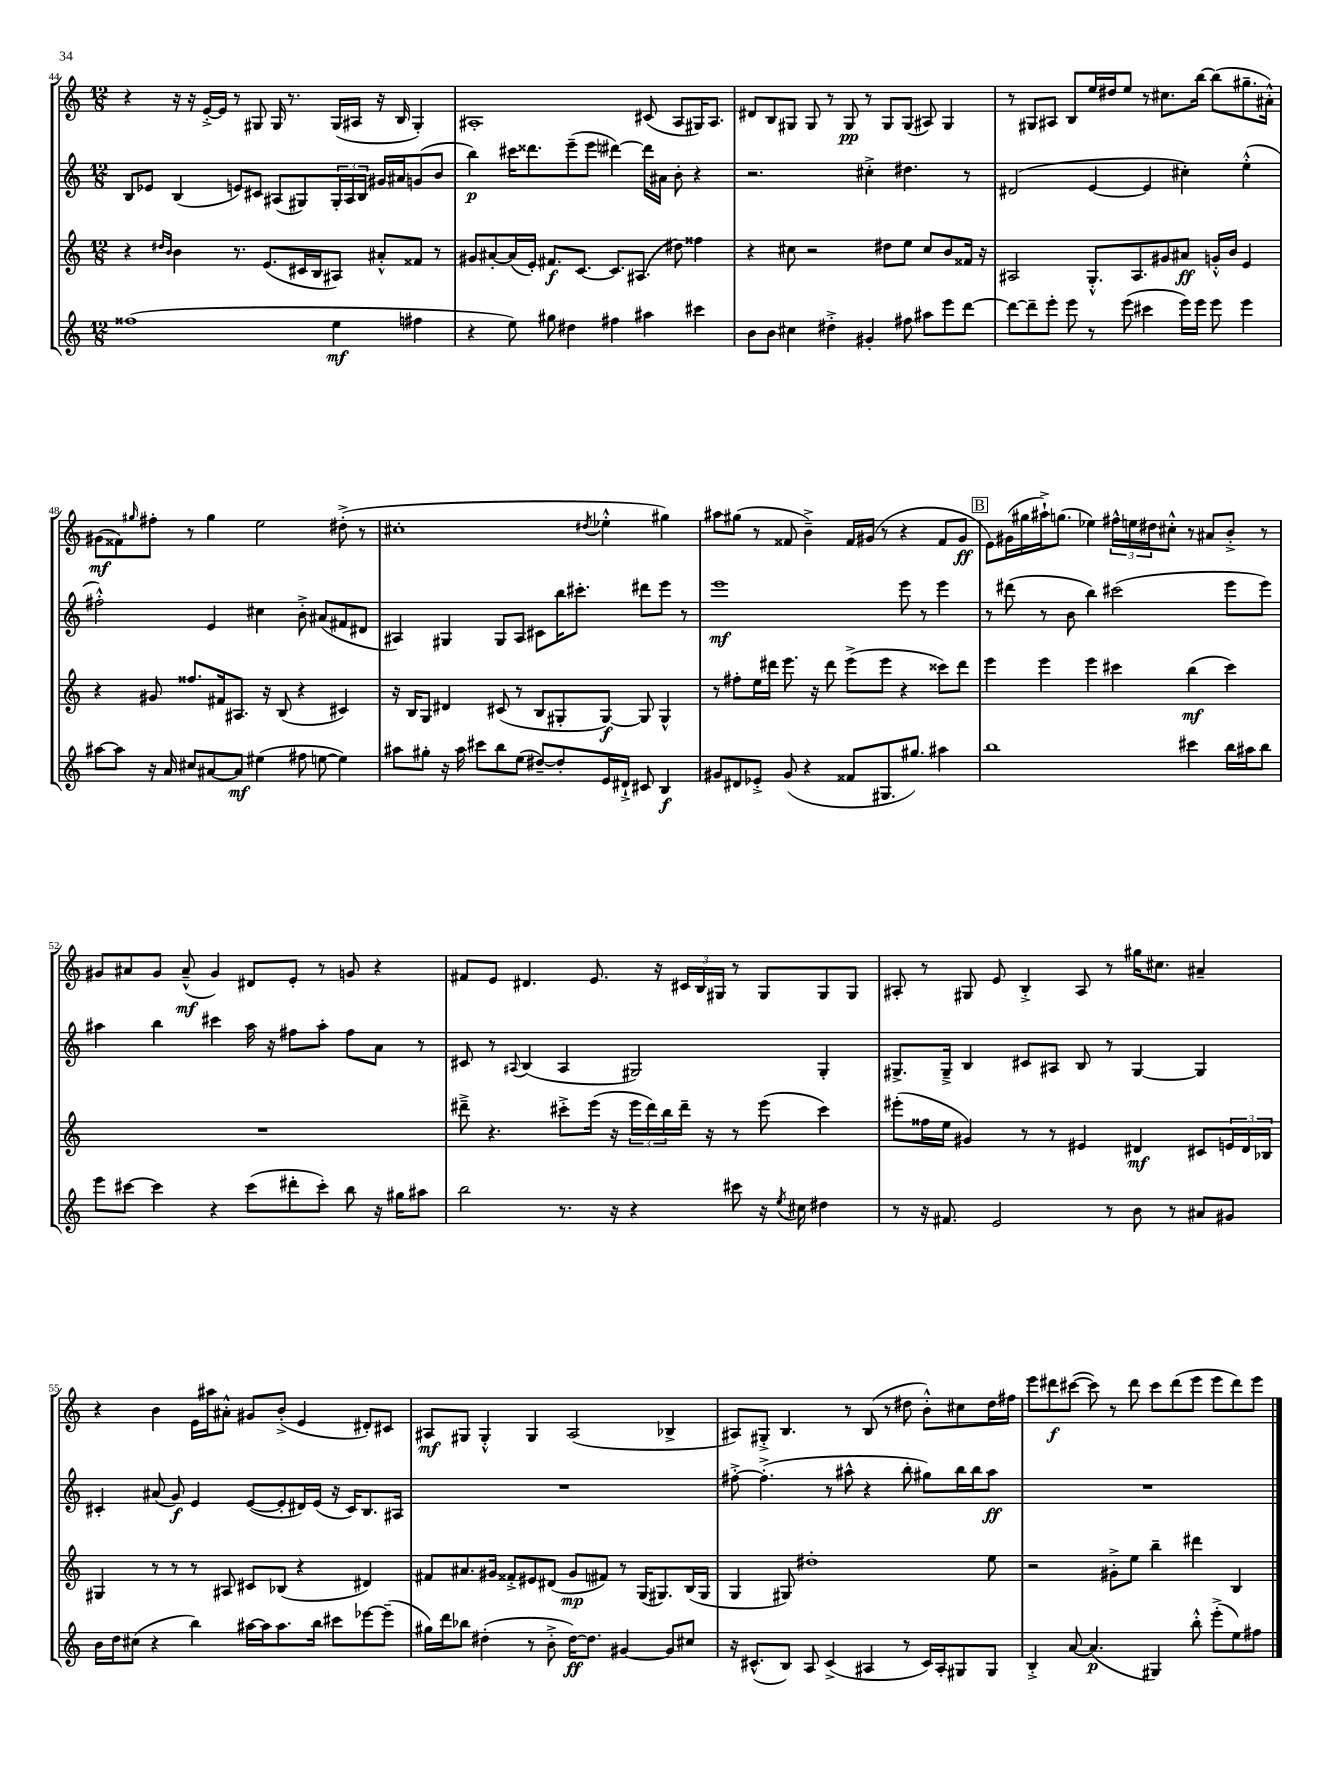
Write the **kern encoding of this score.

**kern	**kern	**kern	**kern
*staff4	*staff3	*staff2	*staff1
*clefG2	*clefG2	*clefG2	*clefG2
*k[]	*k[]	*k[]	*k[]
*M12/8	*M12/8	*M12/8	*M12/8
(1ff##	4r	8B	4r
.	.	8e-	.
.	16qqdd#	.	.
.	16qqb	.	.
.	4b	(4B	16r
.	.	.	16r
.	.	.	[16e'^
.	.	.	16e]
.	8.r	8e)	8r
.	.	8c#	8G#
.	(8.e	.	.
.	.	(8A#	16G#
.	.	.	8.r
.	16c#	8G#)	.
.	16B	.	.
4ee	8A#)	24G#'	(16G#
.	.	24A#	.
.	.	.	16A#
.	.	24B	.
.	8a#'^^	16g#	16r
.	.	16a#	16B
4ff#	8f##	(8g	4G#')
.	8r	8b	.
=	=	=	=
4r	8g#	4bb)	1A#'
.	[8a#'	.	.
8ee)	(16a#]	16ccc#	.
.	16e')	8.ddd##	.
8gg#	8.f#	.	.
4dd#	.	(8eee~	.
.	[8.c	.	.
.	.	8eee	.
4ff#	8.c]	[4ddd#)	.
.	(8.A#	.	.
4aa#	.	16ddd#]	(8c#
.	.	16a#	.
.	8dd#)	8b'	8A#
4ccc#	4ff##	4r	16G#)
.	.	.	8.A#
=	=	=	=
8b	4r	2.r	8d#
8b	.	.	8B
4cc#	8cc#	.	8G#
.	2r	.	8G#
4dd#'^	.	.	8r
.	.	.	8G#
4g#'	.	4cc#'^	8r
.	8dd#	.	8G#
8ff#	8ee	4.dd#	(8G#
8aa#	8cc#	.	8A#)
8eee	8b	.	4G#
[8ddd	16f##	8r	.
.	16r	.	.
=	=	=	=
8ddd_	2A#	(2d#	8r
8ddd~]	.	.	8G#
8eee'	.	.	8A#
8eee	.	.	8B
8r	8.G'^^	[4e	16ee
.	.	.	16dd#
(8eee	.	.	8ee
.	8.A#	.	.
4ccc#	.	4e]	8r
.	8g#	.	8.cc#
16eee)	8a#	4cc#')	.
16eee	.	.	[16bb
8eee	16g'^^	.	(8bb]
.	16b	.	.
4eee	4e	(4ee'^^	8.gg#~
.	.	.	16a#'^^)
=	=	=	=
[8aa#	4r	2ff#'^^)	(8g#
8aa#]	.	.	8f##)
.	.	.	16qqgg#
16r	8g#	.	8ff#'
16a	.	.	.
8cc#	8.ff##	.	8r
[8a#	.	4e	4gg#
.	16f#	.	.
8a#]	8.A#	.	.
(4ee#	.	4cc#	2ee
.	16r	.	.
.	(8B	.	.
8ff#	4r	8b'^	.
[8ee	.	(8a#	.
4ee])	4c#)	8f#	(8dd#'^
.	.	8d#	8r
=	=	=	=
8aa#	16r	4A#)	1cc#'
.	16B	.	.
8gg#'	8G	.	.
16r	4d#	4G#	.
16aa#	.	.	.
8ccc#	.	.	.
8bb	(8c#	8G#	.
(8ee	8r	8A#	.
[8dd#~)	8B	8c#	.
8dd#']	8G#'	16bb	.
.	.	8.ccc#'	.
.	.	.	8qdd#
16e	[8G#)	.	4ee-'^^
16d#`^	.	.	.
8c#	8G#]	8ddd#	.
4B	4G#^^	8eee	4gg#)
.	.	8r	.
=	=	=	=
8g#	8r	1eee	8aa#
8d#	8ff#'	.	(8gg#
8e-'^	16ee	.	8r
.	16ddd#	.	.
(8g#	8.eee	.	8f##
4r	.	.	4b~^)
.	16r	.	.
.	8ddd#	.	.
8f##	(8eee^	.	16f##
.	.	.	(16g#
8.G#	8eee	.	8r
.	4r	8eee	4r
8.gg#)	.	.	.
.	.	8r	.
4aa#	8ccc##)	4eee	8f##
.	8ddd#	.	8g#
=	=	=	=
1bb	4eee	8r	8e)
.	.	(8ddd#	(16g#
.	.	.	16gg#
.	4eee	8r	16aa#`^)
.	.	.	(8.gg
.	.	8b	.
.	4eee	4bb)	4ee-)
.	4ccc#	(2ccc#	24ff#^^
.	.	.	24ee
.	.	.	24dd#
.	.	.	8cc#'^^
4ccc#	(4bb	.	8r
.	.	.	8a#
16bb	4ccc#)	8eee	8b'^
16aa#	.	.	.
8bb	.	8eee)	8r
=	=	=	=
8eee	1.r	4aa#	8g#
[8ccc#	.	.	8a#
4ccc#]	.	4bb	8g#
.	.	.	(8a#~^^
4r	.	4ccc#	4g#)
(8ccc#	.	16aa#	8d#
.	.	16r	.
8ddd#'	.	8ff#	8e'
8ccc#')	.	8aa#'	8r
8bb	.	8ff#	8g
16r	.	8a	4r
16gg#	.	.	.
8aa#	.	8r	.
=	=	=	=
2bb	8ddd#~^	8c#	8f#
.	4.r	8r	8e
.	.	8qqA#	.
.	.	(4B	4.d#
8.r	8ccc#'^	4A#	.
.	(16eee	.	8.e
16r	16r	.	.
4r	24eee	2G#)	.
.	24ddd#)	.	.
.	.	.	16r
.	24bb	.	.
.	16ddd#~	.	24c#
.	.	.	24B
.	16r	.	.
.	.	.	24G#
8ccc#	8r	.	8r
16r	(8eee	.	8G#
8qee	.	.	.
16cc#	.	.	.
4dd#	4ccc#)	4G#'	8G#
.	.	.	8G#
=	=	=	=
8r	(8eee#'	8.G#^	8A#'
16r	16ff##	.	8r
8.f#	16ee	16G#~^	.
.	4g#)	4B	8G#
2e	.	.	8e
.	8r	8c#	4B'^
.	8r	8A#	.
.	4e#	8B	8A#
8r	.	8r	8r
8b	4d#	[4G#	16gg#
.	.	.	8.cc#
8r	.	.	.
8a#	8c#	4G#]	4a#~
8g#	24e	.	.
.	24d#	.	.
.	24B-	.	.
=	=	=	=
16b	4G#	4c#'	4r
16dd	.	.	.
(8cc#	.	.	.
4r	8r	(8a#	4b
.	8r	8g)	.
4bb)	8r	4e	16e
.	.	.	16aa#
.	8A#	.	8a#'^^
[16aa#	8c#	([8e	8g#
16aa#]	.	.	.
8.aa#	(8B-	8e']	(8b'^
.	4r	16d#)	4e
16bb	.	(16e	.
8ccc#	.	16r	.
.	.	16c#)	.
[8eee-	4d#)	8.B	8d#')
(8eee-~]	.	.	8c#
.	.	16A#	.
=	=	=	=
16gg#)	8f#	1.r	8A#
16ddd	.	.	.
8bb-	8.a#	.	8G#
(4dd#'	.	.	4G#'^^
.	16g#	.	.
.	8f##'^	.	.
8r	8e#	.	4G#
8b'^	(8d#	.	.
[16dd#)	8g#	.	(2A#
8.dd#]	.	.	.
.	8f#)	.	.
[4g#	8r	.	.
.	(16G	.	.
.	8.G#)	.	.
8g#]	.	.	4B-^
8cc#	(16B	.	.
.	16G#	.	.
=	=	=	=
16r	4G	[8ff#'^	8A#)
(8.c#^^	.	.	.
.	.	(4.ff#'^]	8G#'^
8B)	8G#)	.	4.B
8A	1dd#'	.	.
(4c#^	.	8r	.
.	.	8aa#^^	8r
4A#	.	4r	(8B
.	.	.	8r
8r	.	8bb'	8dd#
16c#)	.	8gg#)	8b'^^)
16A#'	.	.	.
8G#	.	16bb	8cc#
.	.	16bb	.
8G#	8ee	8aa#	16dd#
.	.	.	16ff#
=	=	=	=
4B'^	2r	1.r	8eee
.	.	.	8ddd#
[8a	.	.	([8ccc#
(4.a]	.	.	8ccc#])
.	8g#'^	.	8r
.	8ee	.	8ddd#
4G#)	4bb~	.	8ccc#
.	.	.	(8ddd#
8bb'^^	4ddd#	.	8eee
(8eee'^	.	.	8eee
8ee)	4B	.	8ddd#)
8ff#	.	.	8eee
==	==	==	==
*-	*-	*-	*-
